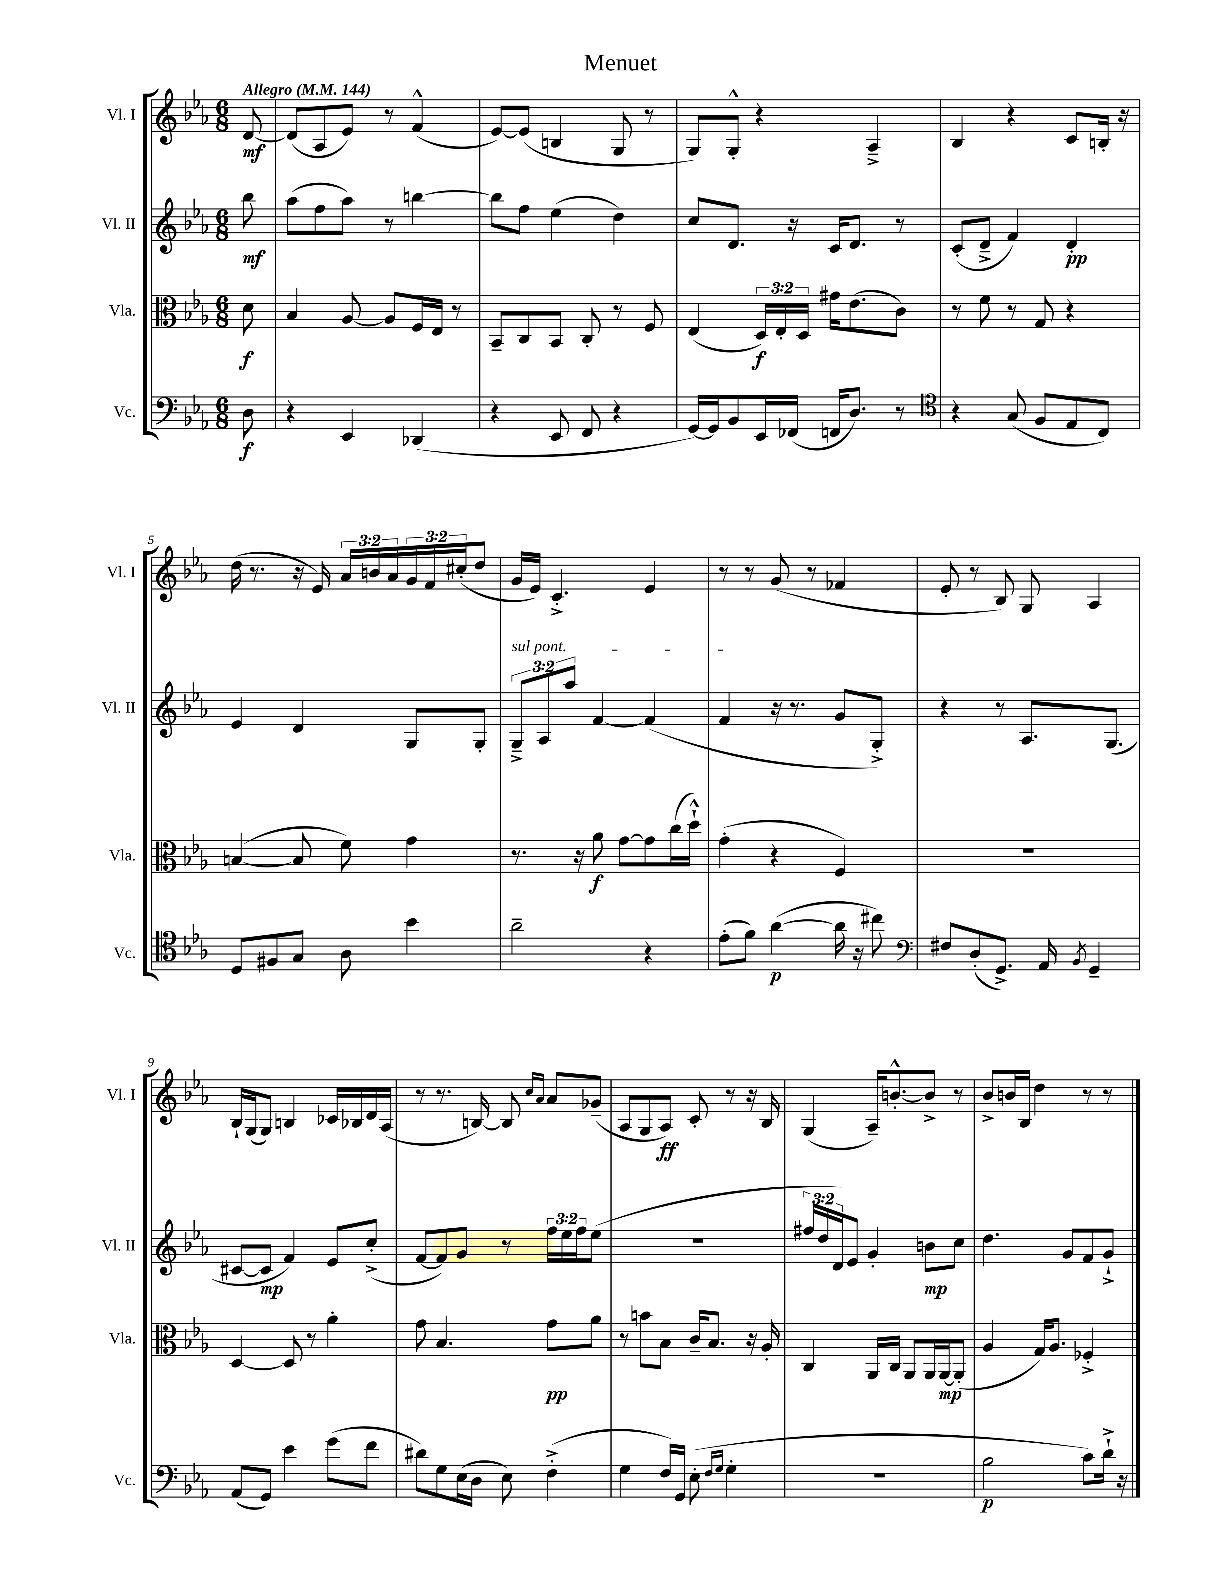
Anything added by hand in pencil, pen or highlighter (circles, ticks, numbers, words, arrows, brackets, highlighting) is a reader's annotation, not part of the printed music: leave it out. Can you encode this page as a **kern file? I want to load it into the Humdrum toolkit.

**kern	**dynam	**kern	**dynam	**kern	**dynam	**kern	**dynam
*part4	*part4	*part3	*part3	*part2	*part2	*part1	*part1
*staff4	*staff4	*staff3	*staff3	*staff2	*staff2	*staff1	*staff1
*I"Vc.	*	*I"Vla.	*	*I"Vl. II	*	*I"Vl. I	*
*I'Vc.	*	*I'Vla.	*	*I'Vl. II	*	*I'Vl. I	*
*clefF4	*	*clefC3	*	*clefG2	*	*clefG2	*
*k[b-e-a-]	*	*k[b-e-a-]	*	*k[b-e-a-]	*	*k[b-e-a-]	*
*M6/8	*	*M6/8	*	*M6/8	*	*M6/8	*
*MM144	*	*MM144	*	*MM144	*	*MM144	*
=	=	=	=	=	=	=	=
!	!	!	!	!	!	!LO:TX:a:B:t=Allegro	!
8D\	f	8d\	f	8bb-\	mf	[8d/	mf
=1	=1	=1	=1	=1	=1	=1	=1
4r	.	4B-/	.	(8aa-\L	.	(8d/L]	.
.	.	.	.	8ff\	.	8A-/	.
4EE-/	.	[8A-/	.	8aa-\J)	.	8e-/J)	.
.	.	8A-/L]	.	8r	.	8r	.
(4DD-X/	.	16F/L	.	[4bbn\	.	(4f^^/	.
.	.	16E-/JJ	.	.	.	.	.
.	.	8r	.	.	.	.	.
=2	=2	=2	=2	=2	=2	=2	=2
4r	.	8BB-~/L	.	8bb\L]	.	[8e-/L)	.
.	.	8C/	.	8ff\J	.	(8e-/J]	.
8EE-/	.	8BB-/J	.	(4ee-\	.	4Bn/	.
8FF/	.	8C'/	.	.	.	.	.
4r	.	8r	.	4dd\)	.	8G/	.
.	.	8F/	.	.	.	8r	.
=3	=3	=3	=3	=3	=3	=3	=3
[16GG/LL)	.	(4E-/	.	8cc/L	.	8G/L)	.
16GG/J]	.	.	.	.	.	.	.
8BB-/	.	.	.	8.d/J	.	8G'^^/J	.
16EE-/L	.	24D/LL)	f	.	.	4r	.
.	.	24E-'/	.	.	.	.	.
(16FF-X/JJ	.	.	.	16r	.	.	.
.	.	24D/JJ	.	.	.	.	.
16FFn/KL	.	16g#X\KL	.	16c/KL	.	.	.
8.D/J)	.	(8.e-\	.	8.d/J	.	.	.
.	.	.	.	.	.	4A-~^/	.
8r	.	8c\J)	.	8r	.	.	.
=4	=4	=4	=4	=4	=4	=4	=4
*clefC4	*	*	*	*	*	*	*
4r	.	8r	.	(8c'/L	.	4B-/	.
.	.	8f\	.	8d~^/J	.	.	.
(8G/	.	8r	.	4f/)	.	4r	.
8F/L	.	8G/	.	.	.	.	.
8E-/	.	4r	.	4d'/	pp	8c/L	.
8C/J)	.	.	.	.	.	16Bn'/Jk	.
.	.	.	.	.	.	16r	.
!!LO:LB:g=z
=5	=5	=5	=5	=5	=5	=5	=5
8D/L	.	([4Bn/	.	4e-/	.	(16dd\	.
.	.	.	.	.	.	8.r	.
8F#X/	.	.	.	.	.	.	.
8G/J	.	8B/]	.	4d/	.	16r	.
.	.	.	.	.	.	16e-/)	.
8A-\	.	8f\)	.	.	.	24a-/LL	.
.	.	.	.	.	.	24bn/	.
.	.	.	.	.	.	24a-/	.
4b-\	.	4g\	.	8G/L	.	24g/	.
.	.	.	.	.	.	24f/	.
.	.	.	.	.	.	(24cc#X'/J	.
.	.	.	.	8G'/J	.	8dd/J	.
=6	=6	=6	=6	=6	=6	=6	=6
!	!	!	!	!LO:TX:a:i:t=sul pont.	!	!	!
2a-~\	.	8.r	.	12G~^/L	.	16g/LL	.
.	.	.	.	.	.	16e-/JJ)	.
.	.	.	.	12A-/	.	.	.
.	.	.	.	.	.	4.c'^/	.
.	.	.	.	12aa-/J	.	.	.
.	.	16r	.	.	.	.	.
.	.	8a-\	f	[4f/	.	.	.
.	.	[8g\L	.	.	.	.	.
4r	.	8g\]	.	(4f/]	.	4e-/	.
.	.	(16cc\L	.	.	.	.	.
.	.	16dd`^^\JJ)	.	.	.	.	.
=7	=7	=7	=7	=7	=7	=7	=7
(8e-'\L	.	(4g'\	.	4f/	.	8r	.
8f\J)	.	.	.	.	.	8r	.
([4a-\	p	4r	.	16r	.	(8g/	.
.	.	.	.	8.r	.	.	.
.	.	.	.	.	.	8r	.
16a-\]	.	4F/)	.	8g/L	.	4f-X/	.
16r	.	.	.	.	.	.	.
8cc#X\)	.	.	.	8G'^/J)	.	.	.
=8	=8	=8	=8	=8	=8	=8	=8
*clefF4	*	*	*	*	*	*	*
8F#X/L	.	2.r	.	4r	.	8e-'/	.
(8D'/	.	.	.	.	.	8r	.
8.GG^/J)	.	.	.	8r	.	8B-/)	.
.	.	.	.	8.A-/L	.	8G/	.
16AA-/	.	.	.	.	.	.	.
8qBB-/	.	.	.	.	.	.	.
4GG~/	.	.	.	.	.	4A-/	.
.	.	.	.	(8.G/J	.	.	.
!!LO:LB:g=z
=9	=9	=9	=9	=9	=9	=9	=9
(8AA-/L	.	[4D/	.	[8c#X/L	.	16B-`/LL	.
.	.	.	.	.	.	(16G/J	.
8GG/J)	.	.	.	8c#/J]	mp	8G/J)	.
4e-\	.	8D/]	.	4f/)	.	4Bn/	.
.	.	8r	.	.	.	.	.
(8g\L	.	4a-'\	.	8e-/L	.	16c-X/LL	.
.	.	.	.	.	.	16B-X/	.
8f\J	.	.	.	(8cc'^/J	.	16d/	.
.	.	.	.	.	.	(16A-/JJ	.
=10	=10	=10	=10	=10	=10	=10	=10
8d#X\L)	.	8g\	.	[8f/L	.	8r	.
8G\	.	4.B-/	.	8f/])	.	8.r	.
(16E-\L	.	.	.	8g/J	.	.	.
16D\JJ	.	.	.	.	.	[16Bn/)	.
8E-\)	.	.	.	8r	.	8B/]	.
.	.	.	.	.	.	16qqcc/LL	.
.	.	.	.	.	.	16qqa-/JJ	.
(4F'^\	.	8g\L	pp	24ff\LL	.	8a-/L	.
.	.	.	.	24ee-\	.	.	.
.	.	.	.	24ff\J	.	.	.
.	.	8a-\J	.	(8ee-\J	.	(8g-X~/J	.
=11	=11	=11	=11	=11	=11	=11	=11
4G\	.	8r	.	2.r	.	8A-/L	.
.	.	8bn\L	.	.	.	8G/	.
16F/LL)	.	8B-\J	.	.	.	8A-/J)	ff
16GG/JJ	.	.	.	.	.	.	.
(8E-'\	.	16c~/KL	.	.	.	8c'/	.
.	.	8.B-/J	.	.	.	.	.
16qqF/LL	.	.	.	.	.	.	.
16qqG/JJ	.	.	.	.	.	.	.
4G'\	.	.	.	.	.	8r	.
.	.	16r	.	.	.	16r	.
.	.	16A-'/	.	.	.	16B-/	.
=12	=12	=12	=12	=12	=12	=12	=12
2.r	.	4C/	.	24ff#X/LL	.	(4G/	.
.	.	.	.	24dd/	.	.	.
.	.	.	.	24d/J)	.	.	.
.	.	.	.	8e-/J	.	.	.
.	.	16AA-/LL	.	4g'/	.	16A-~/KL)	.
.	.	16C/JJ	.	.	.	[8.bn'^^/	.
.	.	8AA-/L	.	.	.	.	.
.	.	16AA-/L	.	8bn\L	mp	8b^/J]	.
.	.	[16AA-/J	mp	.	.	.	.
.	.	(8AA-'/J]	.	8cc\J	.	8r	.
=13	=13	=13	=13	=13	=13	=13	=13
2B-\	p	4A-/	.	4.dd\	.	8b-^/L	.
.	.	.	.	.	.	16bn/L	.
.	.	.	.	.	.	16B-/JJ	.
.	.	16G/KL)	.	.	.	4dd\	.
.	.	8.A-/J	.	.	.	.	.
.	.	.	.	8g/L	.	.	.
8c\L)	.	4F-X'^/	.	8f/	.	8r	.
16d`^\Jk	.	.	.	8g`^/J	.	8r	.
16r	.	.	.	.	.	.	.
==	==	==	==	==	==	==	==
*-	*-	*-	*-	*-	*-	*-	*-
